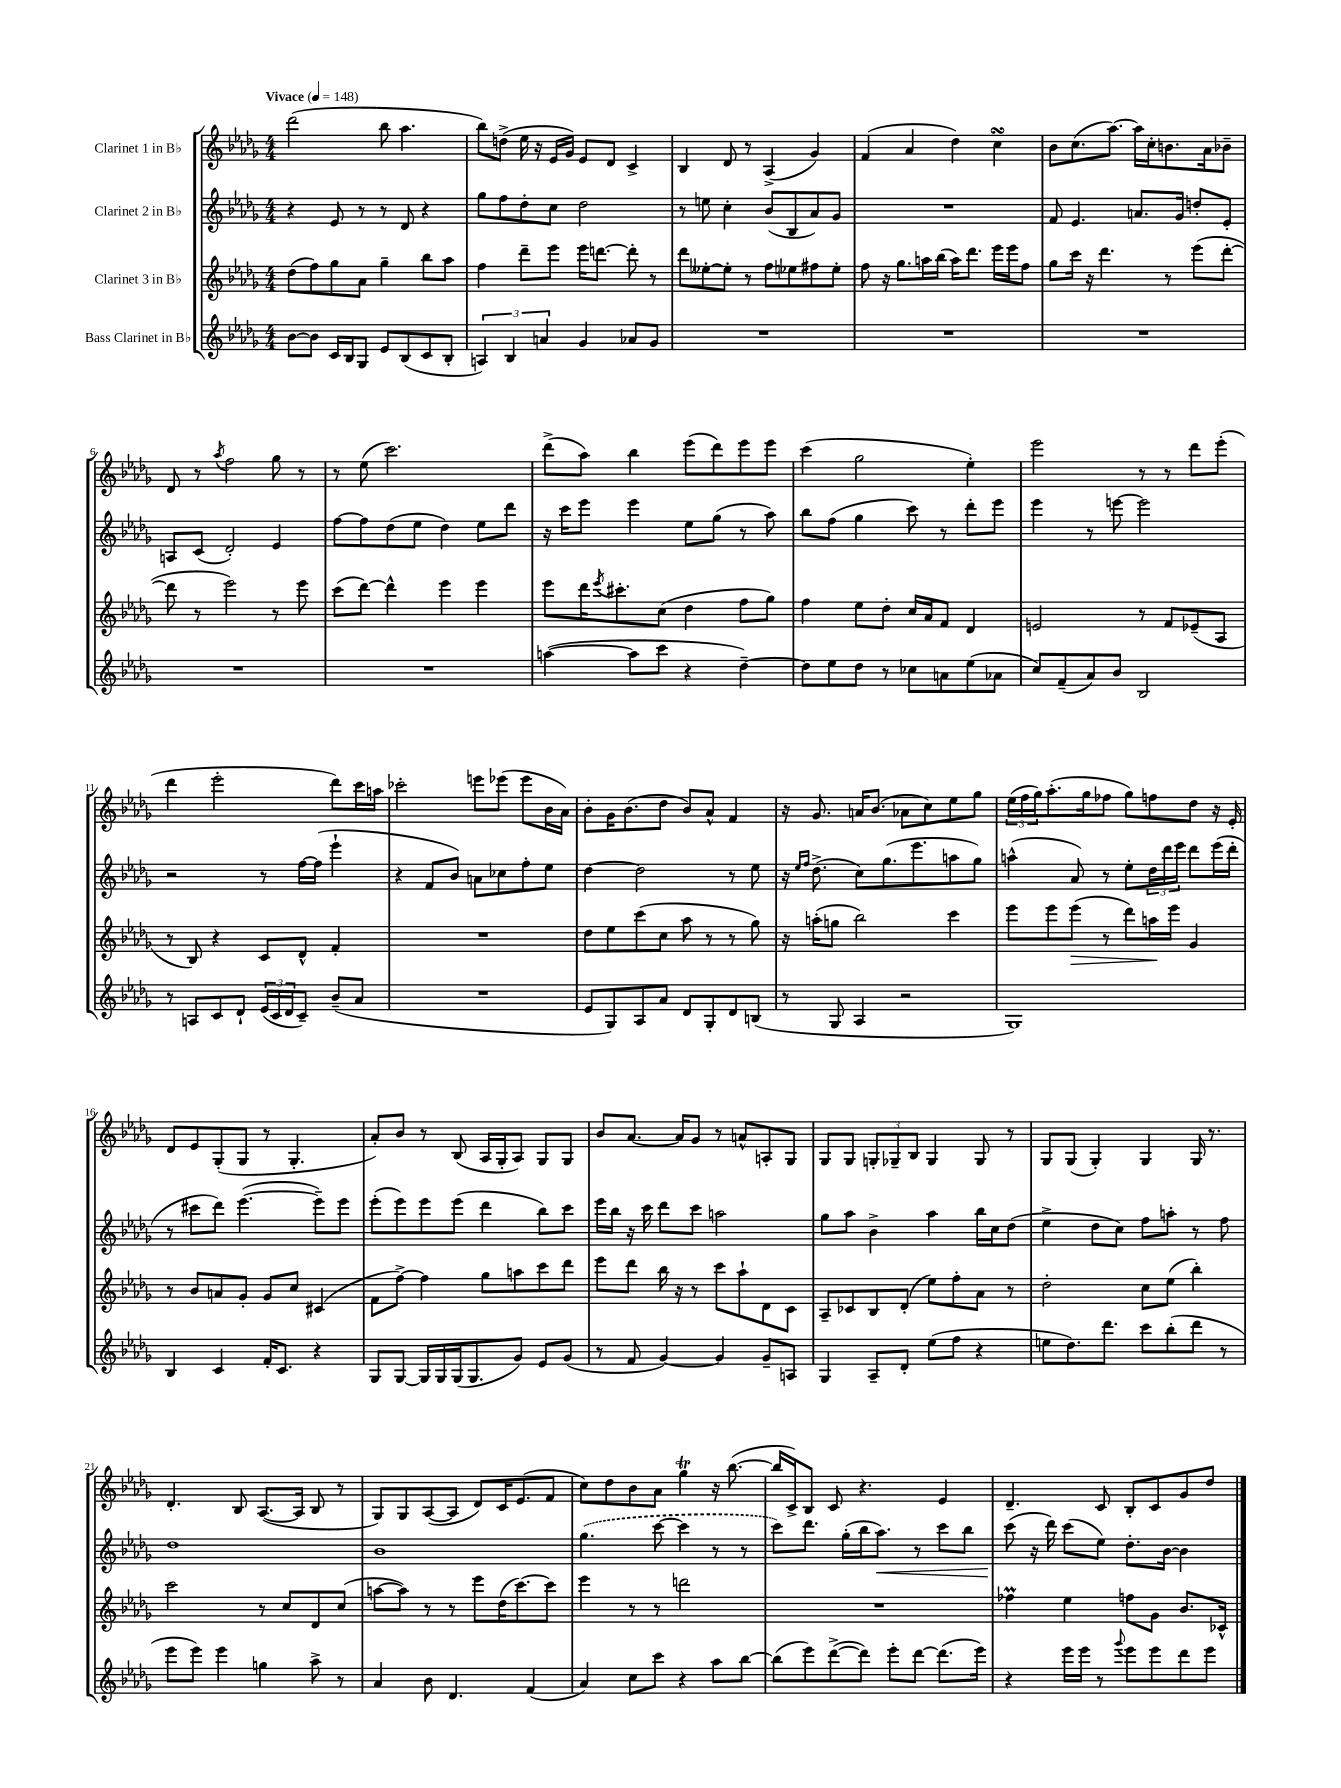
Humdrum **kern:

**kern	**kern	**dynam	**kern	**dynam	**kern
*part4	*part3	*part3	*part2	*part2	*part1
*staff4	*staff3	*staff3	*staff2	*staff2	*staff1
*I"Bass Clarinet in B♭	*I"Clarinet 3 in B♭	*	*I"Clarinet 2 in B♭	*	*I"Clarinet 1 in B♭
*clefG2	*clefG2	*	*clefG2	*	*clefG2
*k[b-e-a-d-g-]	*k[b-e-a-d-g-]	*	*k[b-e-a-d-g-]	*	*k[b-e-a-d-g-]
*M4/4	*M4/4	*	*M4/4	*	*M4/4
*MM148	*MM148	*	*MM148	*	*MM148
=1	=1	=1	=1	=1	=1
!	!	!	!	!	!LO:TX:a:B:t=Vivace
[8b-\L	(8dd-\L	.	4r	.	(2ddd-\
8b-\J]	8ff\)	.	.	.	.
16c/LL	8gg-\	.	8e-/	.	.
16B-/J	.	.	.	.	.
8G-/J	8a-\J	.	8r	.	.
8e-/L	4gg-~\	.	8r	.	8bb-\
(8B-/	.	.	8d-/	.	4.aa-\
8c/	8bb-\L	.	4r	.	.
8B-'/J	8aa-\J	.	.	.	.
=2	=2	=2	=2	=2	=2
6An/)	4ff\	.	8gg-\L	.	8bb-\L)
.	.	.	8ff\	.	(8ddn^\J
6B-/	.	.	.	.	.
.	8ddd-~\L	.	8dd-'\	.	16ee-\
.	.	.	.	.	16r
6an/	.	.	.	.	.
.	8eee-\J	.	8cc\J	.	16e-/LL
.	.	.	.	.	16g-/JJ)
4g-/	16eee-\KL	.	2dd-\	.	8e-/L
.	[8.dddn\J	.	.	.	.
.	.	.	.	.	8d-/J
8a-X/L	8ddd'\]	.	.	.	4c^/
8g-/J	8r	.	.	.	.
=3	=3	=3	=3	=3	=3
1r	8ddd-\L	.	8r	.	4B-/
.	[8ee--X'\	.	8een\	.	.
.	8ee--'\J]	.	4cc'\	.	8d-/
.	8r	.	.	.	8r
.	8ff\L	.	(8b-/L	.	(4A-^/
.	8ee-X\	.	8B-/	.	.
.	8ff#X\	.	8a-/)	.	4g-/)
.	8ee-'\J	.	8g-/J	.	.
=4	=4	=4	=4	=4	=4
1r	8ff\	.	1r	.	(4f/
.	16r	.	.	.	.
.	8.gg-\L	.	.	.	.
.	.	.	.	.	4a-/
.	16aan\L	.	.	.	.
.	(16bb-\JJ	.	.	.	.
.	16aa\KL)	.	.	.	4dd-\)
.	8.ddd-\J	.	.	.	.
.	16eee-\LL	.	.	.	4ccsSsS\
.	16eee-\J	.	.	.	.
.	8ff\J	.	.	.	.
=5	=5	=5	=5	=5	=5
1r	8gg-\L	.	8f/	.	8b-\L
.	16ccc\Jk	.	4.e-/	.	(8.cc\
.	16r	.	.	.	.
.	4.ddd-\	.	.	.	.
.	.	.	.	.	[8.aa-\J)
.	.	.	8.an/L	.	16aa-\LL]
.	.	.	.	.	16cc'\J
.	8r	.	.	.	8.bn\
.	.	.	16g-/Jk	.	.
.	(8eee-\L	.	8ddn'/L	.	.
.	.	.	.	.	16a-\k
.	[8ddd-'\J	.	8e-'/J	.	8b-X~\J
!!LO:LB:g=z
=6	=6	=6	=6	=6	=6
1r	8ddd-\]	.	8An/L	.	8d-/
.	8r	.	(8c/J	.	8r
.	.	.	.	.	8qaa-/
.	2eee-\)	.	2d-'/)	.	2ff\
.	8r	.	4e-/	.	8gg-\
.	8eee-\	.	.	.	8r
=7	=7	=7	=7	=7	=7
1r	(8ccc\L	.	[8ff\L	.	8r
.	[8ddd-\J)	.	8ff\]	.	(8ee-\
.	4ddd-^^\]	.	(8dd-\	.	2.ccc\)
.	.	.	8ee-\J	.	.
.	4eee-\	.	4dd-\)	.	.
.	4eee-\	.	8ee-\L	.	.
.	.	.	8ddd-\J	.	.
=8	=8	=8	=8	=8	=8
([4aan\	8eee-\L	.	16r	.	(8ddd-^\L
.	.	.	16ccc\KL	.	.
.	16ddd-\K	.	8eee-\J	.	8aa-\J)
.	8qeee-/	.	.	.	.
.	8.ccc#X'\	.	.	.	.
8aa\L]	.	.	4eee-\	.	4bb-\
8ccc\J	(8cc\J	.	.	.	.
4r	4dd-\	.	8ee-\L	.	(8eee-\L
.	.	.	(8gg-\J	.	8ddd-\)
[4dd-~\)	8ff\L	.	8r	.	8eee-\
.	8gg-\J)	.	8aa-\)	.	8eee-\J
=9	=9	=9	=9	=9	=9
8dd-\L]	4ff\	.	8bb-\L	.	(4ccc\
8ee-\	.	.	(8ff\J	.	.
8dd-\J	8ee-\L	.	4gg-\	.	2gg-\
8r	8dd-'\J	.	.	.	.
8cc-X\L	16cc/LL	.	8ccc\)	.	.
.	16a-/J	.	.	.	.
8an\	8f/J	.	8r	.	.
(8ee-\	4d-/	.	8ddd-'\L	.	4ee-'\)
8a-X\J	.	.	8eee-\J	.	.
=10	=10	=10	=10	=10	=10
8cc/L)	2en/	.	4eee-\	.	2eee-\
(8f~/	.	.	.	.	.
8a-/)	.	.	8r	.	.
8b-/J	.	.	[8eeen\	.	.
2B-/	8r	.	2eee\]	.	8r
.	8f/L	.	.	.	8r
.	(8e-X~/	.	.	.	8ddd-\L
.	8A-/J	.	.	.	(8eee-'\J
!!LO:LB:g=z
=11	=11	=11	=11	=11	=11
8r	8r	.	2r	.	4ddd-\
8An/L	8B-/)	.	.	.	.
8c/	4r	.	.	.	2eee-'\
8d-`/J	.	.	.	.	.
(24e-/LL	8c/L	.	8r	.	.
24c/	.	.	.	.	.
24d-/J	.	.	.	.	.
8c~/J)	8d-^^/J	.	[16ff\LL	.	.
.	.	.	(16ff\JJ]	.	.
(8b-~/L	4f'/	.	4eee-`\	.	8ddd-\L)
8a-/J	.	.	.	.	16ccc\L
.	.	.	.	.	16aan\JJ
=12	=12	=12	=12	=12	=12
1r	1r	.	4r	.	2ccc-X'\
.	.	.	8f/L	.	.
.	.	.	8b-/J)	.	.
.	.	.	8an\L	.	8eeen\L
.	.	.	8cc-X\	.	(8eee-X\J
.	.	.	8ff'\	.	8eee-\L
.	.	.	8ee-\J	.	16b-\L
.	.	.	.	.	16a-\JJ)
=13	=13	=13	=13	=13	=13
8e-/L	8dd-\L	.	[4dd-\	.	8b-'\L
8G-/)	8ee-\	.	.	.	16g-\K
.	.	.	.	.	(8.b-\
8A-/	(8ccc\	.	2dd-\]	.	.
8a-/J	8cc\J	.	.	.	8dd-\J
8d-/L	8aa-\	.	.	.	8b-/L)
8G-'/	8r	.	.	.	8a-^^/J
8d-/	8r	.	8r	.	4f/
(8Bn/J	8gg-\)	.	8ee-\	.	.
=14	=14	=14	=14	=14	=14
8r	16r	.	16r	.	16r
.	.	.	16qqee-/LL	.	.
.	.	.	16qqff/JJ	.	.
.	(16aan'\KL	.	(8.dd-^\	.	8.g-/
8G-/	8ggn\J	.	.	.	.
4A-/	2bb-\)	.	8cc\L)	.	16an/KL
.	.	.	.	.	(8.b-/J
.	.	.	(8.gg-\	.	.
2r	.	.	.	.	8a-X\L
.	.	.	8.eee-\	.	.
.	.	.	.	.	8cc\)
.	4ccc\	.	8aan\	.	8ee-\
.	.	.	8gg-\J)	.	8gg-\J
=15	=15	=15	=15	=15	=15
1G-)	8eee-\L	.	(4aan^^\	.	(24ee-\LL
.	.	.	.	.	24ff\
.	.	.	.	.	24gg-\J)
.	8eee-\	.	.	.	(8.aa-'\
!	!	!LO:HP:b	!	!	!
.	(8eee-\J	>	8a-/)	.	.
.	.	.	.	.	16gg-\k
.	8r	.	8r	.	8ff-X\J
.	8ddd-\L)	.	8ee-'\L	.	8gg-\L)
.	16aan\L	.	24dd-\L	.	8ffn\
.	.	.	24ddd-\	.	.
.	16eee-\JJ	]	.	.	.
.	.	.	24eee-\JJ	.	.
.	4g-/	.	8ddd-\L	.	8dd-\J
.	.	.	(16eee-\L	.	16r
.	.	.	16ddd-'\JJ	.	16e-'/
!!LO:LB:g=z
=16	=16	=16	=16	=16	=16
4B-/	8r	.	8r	.	8d-/L
.	8b-/L	.	8ccc#X\L	.	8e-/
4c/	8an/	.	8ddd-\J)	.	(8G-'/
.	8g-'/J	.	([4.eee-\	.	8G-/J
16f'/KL	8g-/L	.	.	.	8r
8.c/J	.	.	.	.	.
.	8cc/J	.	.	.	4.G-'/
4r	(4c#X/	.	8eee-~\L])	.	.
.	.	.	8eee-\J	.	.
=17	=17	=17	=17	=17	=17
8G-/L	8f\L	.	(8eee-'\L	.	8a-'/L)
[8G-/J	[8ff^\J)	.	8eee-\)	.	8b-/J
16G-/LL]	4ff\]	.	8eee-\	.	8r
16G-/	.	.	.	.	.
(16G-/J	.	.	(8eee-\J	.	(8B-/
8.G-/	.	.	.	.	.
.	8gg-\L	.	4ddd-\	.	16A-/LL
.	.	.	.	.	16G-'/J
8g-/J)	8aan\	.	.	.	8A-/J)
8e-/L	8ccc\	.	8bb-\L)	.	8G-/L
(8g-/J	8ddd-\J	.	8ccc\J	.	8G-/J
=18	=18	=18	=18	=18	=18
8r	8eee-\L	.	16eee-\LL	.	8b-/L
.	.	.	16bb-\JJ	.	.
8f/	8ddd-\J	.	16r	.	[8.a-/J
.	.	.	16ccc\	.	.
[4g-/)	16bb-\	.	8ddd-\L	.	.
.	16r	.	.	.	16a-/KL]
.	8r	.	8ccc\J	.	8g-/J
4g-/]	8ccc\L	.	2aan\	.	8r
.	8aa-`\	.	.	.	8an^^/L
8g-~/L	8d-\	.	.	.	8An'/
8An/J	8c\J	.	.	.	8G-/J
=19	=19	=19	=19	=19	=19
4G-/	8A-~/L	.	8gg-\L	.	8G-/L
.	8c-X/	.	8aa-\J	.	8G-/J
8A-~/L	8B-/	.	4b-^\	.	12Gn'/L
.	.	.	.	.	12G-X~/
8d-'/J	(8d-'/J	.	.	.	.
.	.	.	.	.	12B-/J
(8ee-\L	8ee-\L)	.	4aa-\	.	4G-/
8ff\J	8ff'\	.	.	.	.
4r	8a-\J	.	16bb-\LL	.	8G-/
.	.	.	16cc\J	.	.
.	8r	.	(8dd-\J	.	8r
=20	=20	=20	=20	=20	=20
8een\L	2dd-'\	.	4ee-^\	.	8G-/L
8.dd-\)	.	.	.	.	(8G-/J
.	.	.	8dd-\L	.	4G-'/)
8.ddd-\J	.	.	.	.	.
.	.	.	8cc\J)	.	.
8ccc\L	8cc\L	.	8ff\L	.	4G-/
(8bb-'\	(8ee-\J	.	8aan'\J	.	.
8ddd-\J	4bb-'\)	.	8r	.	16G-/
.	.	.	.	.	8.r
8r	.	.	8ff\	.	.
!!LO:LB:g=z
=21	=21	=21	=21	=21	=21
8eee-\L	2ccc\	.	1dd-	.	4.d-'/
8eee-\J)	.	.	.	.	.
4eee-\	.	.	.	.	.
.	.	.	.	.	8B-/
4ggn\	8r	.	.	.	([8.A-/L
.	8cc/L	.	.	.	.
.	.	.	.	.	16A-/Jk]
8aa-^\	8d-/	.	.	.	8B-/
8r	(8cc/J	.	.	.	8r
=22	=22	=22	=22	=22	=22
4a-/	[8aan\L	.	1b-	.	8G-/L)
.	8aa\J])	.	.	.	8G-/
8b-\	8r	.	.	.	([8A-/
4.d-/	8r	.	.	.	8A-/J]
.	8eee-\L	.	.	.	8d-/L)
.	(16dd-\K	.	.	.	16c/K
.	[8.ccc\)	.	.	.	(8.e-/
(4f/	.	.	.	.	.
.	8ccc\J]	.	.	.	8f/J
=23	=23	=23	=23	=23	=23
4a-/)	4eee-\	.	(4.gg-\	.	8cc\L)
.	.	.	.	.	8dd-\
8cc\L	8r	.	.	.	8b-\
8ccc\J	8r	.	[8ccc\	.	8a-\J
4r	2dddn\	.	4ccc\]	.	4gg-T\
8aa-\L	.	.	8r	.	16r
.	.	.	.	.	([8.bb-\
[8bb-\J	.	.	8r	.	.
=24	=24	=24	=24	=24	=24
(8bb-\L]	1r	.	8ccc\L)	.	16bb-/LL]
.	.	.	.	.	16c^/J)
8eee-\)	.	.	8.ddd-\J	.	8B-/J
([8ddd-^\	.	.	.	.	8c/
.	.	.	(16gg-'\LL	.	.
8ddd-\J])	.	.	16bb-\J	.	4.r
!	!	!	!	!LO:HP:b	!
.	.	.	8.aa-\J)	<	.
8eee-'\L	.	.	.	.	.
[8ddd-\J	.	.	8r	.	.
(8.ddd-\L]	.	.	8ccc\L	.	4e-/
.	.	.	8bb-\J	.	.
16eee-\Jk)	.	.	.	.	.
=25	=25	=25	=25	=25	=25
4r	4ff-XM\	.	(8ccc\	.	4.d-~/
.	.	.	16r	[	.
.	.	.	16ddd-\)	.	.
16eee-\LL	4ee-\	.	(8ccc\L	.	.
16eee-\JJ	.	.	.	.	.
8r	.	.	8ee-\J)	.	8c/
8qqggg-/	.	.	.	.	.
8eee-\L	8ffn\L	.	8.dd-'\L	.	8B-'/L
8eee-\	8g-\J	.	.	.	8c/
.	.	.	[16b-\Jk	.	.
8ddd-\	8.b-/L	.	4b-\]	.	8g-/
8eee-\J	.	.	.	.	8dd-/J
.	16c-X^^/Jk	.	.	.	.
==	==	==	==	==	==
*-	*-	*-	*-	*-	*-
